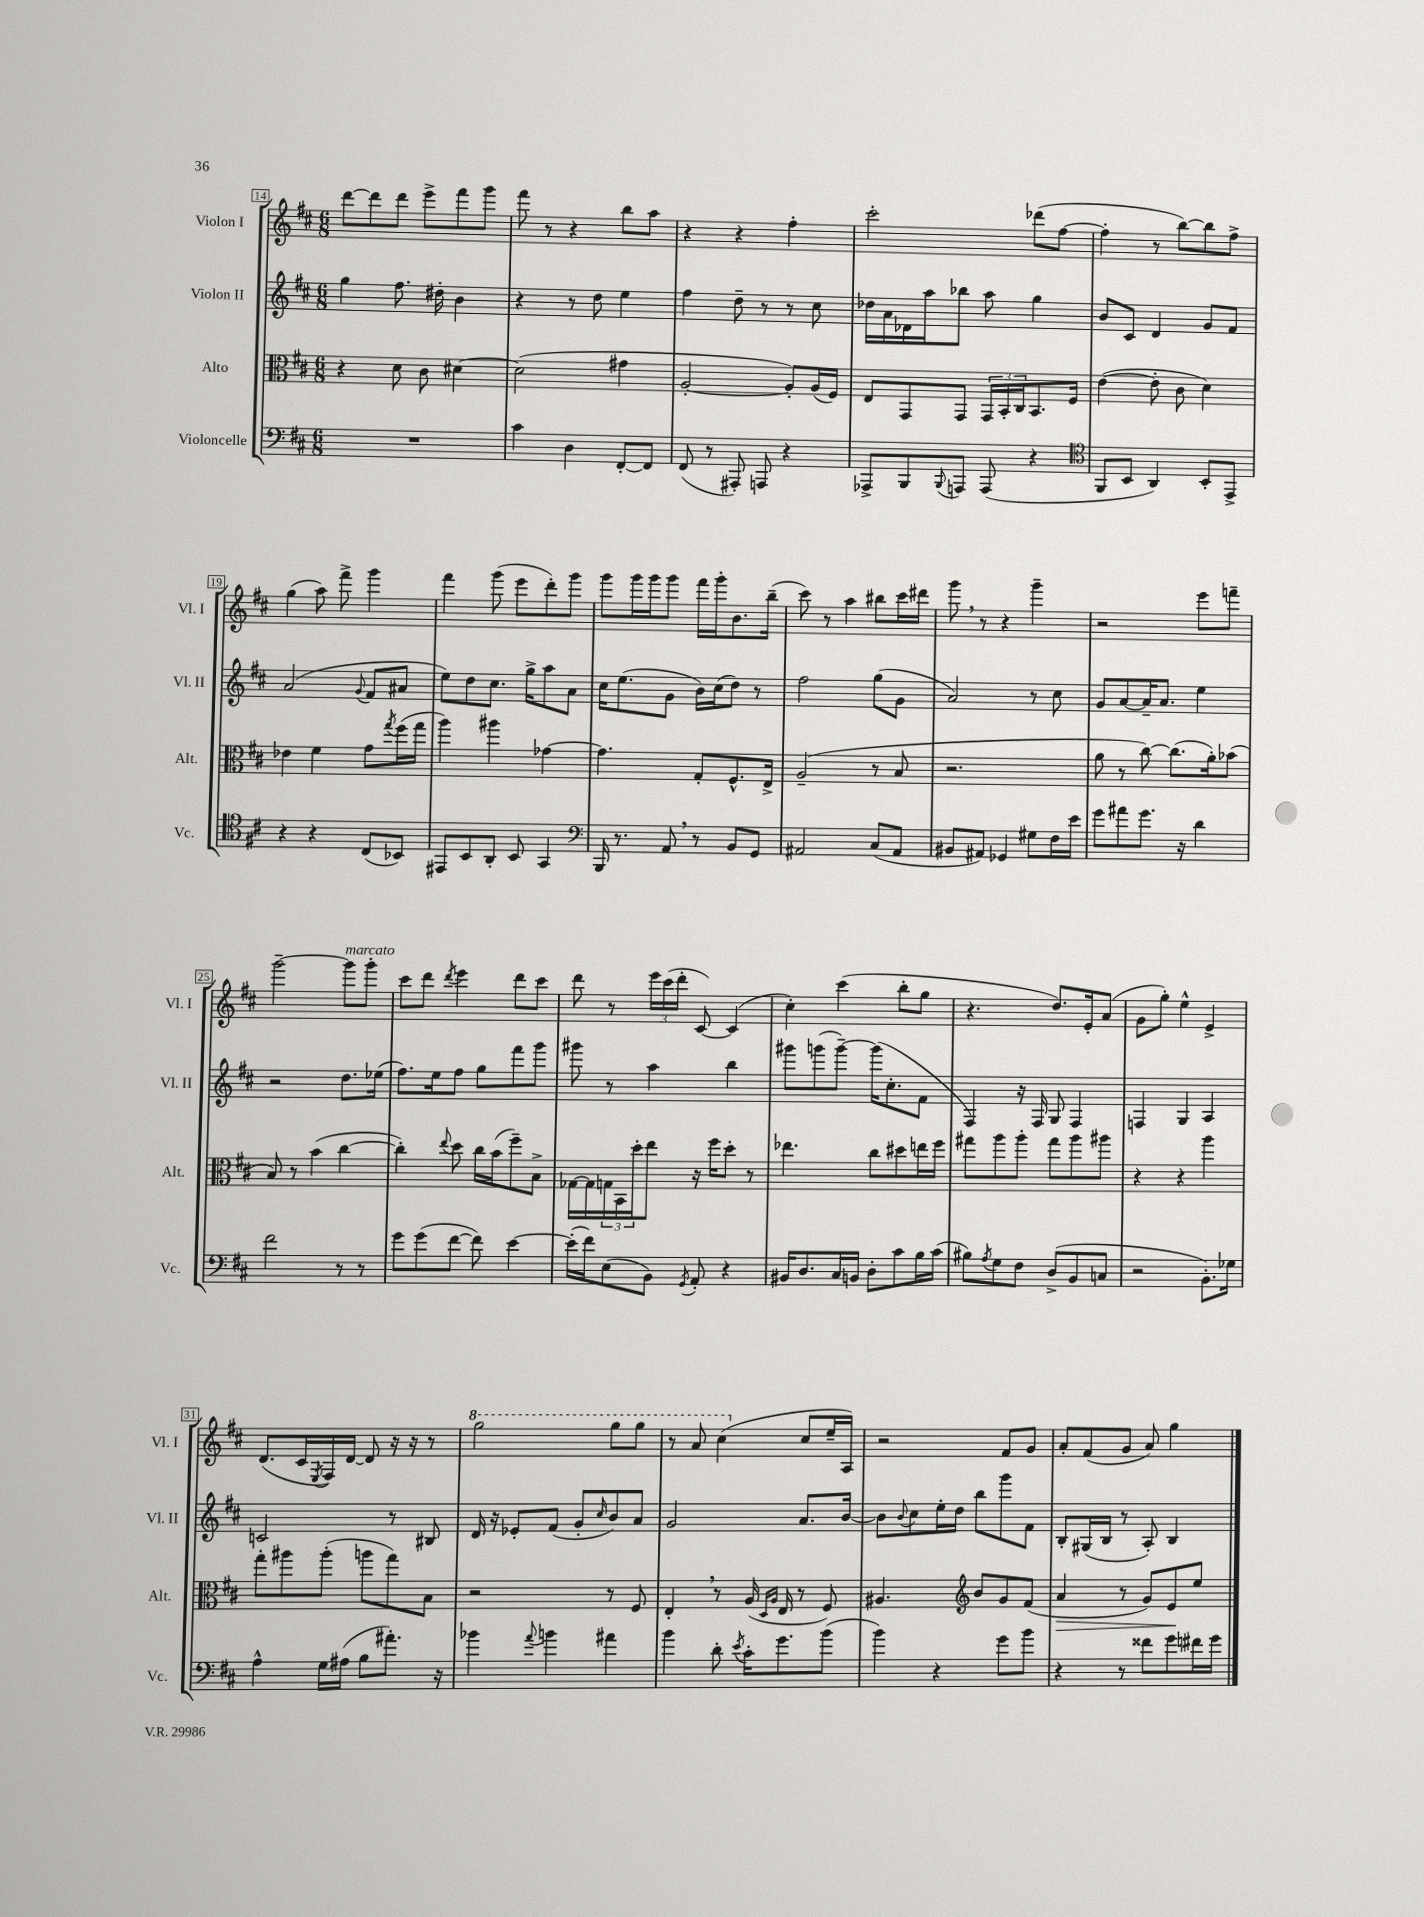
<<
\new StaffGroup <<
\new Staff = "s0" \with { instrumentName = "Violon I" shortInstrumentName = "Vl. I" } {
    \clef treble \key d \major \numericTimeSignature \time 6/8
    d'''8~ d'''8 d'''8 e'''8-> fis'''8 g'''8 |
    fis'''8 r8 r4 b''8 a''8 |
    r4 r4 fis''4-. |
    cis'''2-. des'''8( fis''8~ |
    fis''4-. r8 b''8~) b''8 fis''8-> |
    g''4( a''8) fis'''8-> g'''4 |
    fis'''4 g'''8( e'''8 d'''8-.) g'''8 |
    g'''8 g'''16 g'''16 g'''8 fis'''16 g'''16-. b'8. b''16--( |
    cis'''8) r8 a''4 bis''8 cis'''16 dis'''16 |
    g'''8 \breathe r8 r4 g'''4-- |
    r2 e'''8 f'''8-- |
    g'''2~-- g'''8^\markup { \italic "marcato" } g'''8-. |
    cis'''8 d'''8 \acciaccatura { d'''8 } e'''4 d'''8 cis'''8 |
    d'''8 r8 \tuplet 3/2 { e'''16 cis'''16( d'''16-. } cis'8~) cis'4( |
    cis''4-.) cis'''4( b''8-. g''8 |
    r4. d''8.) e'16-. a'8( |
    g'8 g''8-.) e''4-^ e'4-> |
    d'8.( cis'16 \acciaccatura { e8 } fis16) d'16~ d'8 r16 r16 r8 |
    \ottava #1 g'''2 g'''8 g'''8 |
    r8 a''8 cis'''4( \ottava #0 cis''8 e''16-- a16) |
    r2 fis'8 g'8 |
    a'8-. fis'8( g'8 a'8) g''4 \bar "|." |
}
\new Staff = "s1" \with { instrumentName = "Violon II" shortInstrumentName = "Vl. II" } {
    \clef treble \key d \major \numericTimeSignature \time 6/8
    g''4 fis''8. dis''16-. b'4 |
    r4 r8 d''8 e''4 |
    fis''4 d''8-- r8 r8 cis''8 |
    des''16 a'16 des'16 a''16 bes''8 a''8 g''4 |
    b'8 cis'8 d'4 g'8 fis'8 |
    a'2( \appoggiatura { g'8 } fis'8 ais'8 |
    e''8) d''8 cis''8. g''16-> a''8 a'8 |
    cis''16 e''8.( g'8 b'16) cis''16( d''8) r8 |
    fis''2 g''8( g'8 |
    a'2) r8 cis''8 |
    g'8 a'8~ a'16-- a'8. e''4 |
    r2 d''8. ees''16( |
    fis''8.) e''16 fis''8 g''8 fis'''8 g'''8 |
    gis'''8 r8 a''4 b''4 |
    gis'''8 g'''8( g'''8~--) g'''16( cis''8.-. fis'8 |
    fis4) r16 fis16 g8 fis4 |
    f4 g4 a4 |
    c'2 r8 bis8 |
    d'16 r16 ees'8-. fis'8( g'8-. \grace { cis''16 } b'8) a'8 |
    g'2 a'8. b'16~ |
    b'8 \appoggiatura { b'8 } cis''8 e''16-. d''16 b''8 g'''8 fis'8 |
    b8-. gis16( b16 r8 a8-.) b4 \bar "|." |
}
\new Staff = "s2" \with { instrumentName = "Alto" shortInstrumentName = "Alt." } {
    \clef alto \key d \major \numericTimeSignature \time 6/8
    r4 d'8 cis'8 dis'4~ |
    dis'2( gis'4 |
    a2~-. a8-.) a16( fis16) |
    e8 g,8 g,8 \tuplet 3/2 { g,16 b,16-. cis16 } b,8. fis16 |
    e'4~( e'8-. cis'8 d'4) |
    ees'4 fis'4 g'8 \acciaccatura { g''8 } fis''16( g''16 |
    a''4) ais''4 ges'4~ |
    ges'4. g8-. fis8.-^ e16-> |
    a2--( r8 b8 |
    r2. |
    a'8 r8 cis''8~) cis''8.( a'16-.) bes'8( |
    b8) r8 b'4( cis''4~ |
    cis''4-.) \appoggiatura { e''8 } d''8 cis''16 b'16( fis''8--) b8-> |
    ges16~ ges16 \tuplet 3/2 { g16 b,16 d''16-. } e''8 r16 fis''16 d''8-. r8 |
    ees''4. cis''8 dis''8 e''16 fis''16 |
    gis''8 a''8 a''8-. gis''8 a''8 ais''8 |
    r4 r4 a''4 |
    g''8-. ais''8 ais''8-.( a''8 g''8) b8 |
    r2 r8 fis8 |
    e4-. \breathe r8 a16( \grace { d16 a16 } e16 r8 fis8) |
    ais4. \clef treble b'8 g'8 fis'8( |
    a'4\> r8 g'8) e'8\! e''8 \bar "|." |
}
\new Staff = "s3" \with { instrumentName = "Violoncelle" shortInstrumentName = "Vc." } {
    \clef bass \key d \major \numericTimeSignature \time 6/8
    R2. |
    cis'4 d4 fis,8~-. fis,8 |
    fis,8( r8 ais,,8-.) a,,8 r4 |
    aes,,8-> b,,8 \appoggiatura { b,,8 } a,,8 a,,8( r4 |
    \clef tenor fis,8 b,8 a,4) b,8-. e,8-> |
    r4 r4 cis8( bes,8) |
    eis,8 b,8 a,8-. b,8 g,4 |
    \clef bass b,,16 r8. a,8 \breathe r8 b,8 g,8 |
    ais,2 cis8( ais,8 |
    bis,8 ais,8) ges,4 gis8 fis16 e'16 |
    g'8 ais'8 g'8. r16 d'4 |
    fis'2 r8 r8 |
    g'8 g'8( fis'8~ fis'8) e'4~ |
    e'16-.( fis'16) e8( b,8) \acciaccatura { g,8 } a,8-. r4 |
    bis,16 d8. cis16 b,16 d8-. cis'8 b16 cis'16( |
    bis8) \acciaccatura { a8 } g8 fis8 d8->( b,8 c8 |
    r2 b,8.-.) ges16 |
    a4-^ g16 ais16( b8 ais'8.-.) r16 |
    bes'4 \appoggiatura { a'8 } b'4 ais'4 |
    b'4 d'8-. \acciaccatura { e'8 } cis'16-. g'8. b'8( |
    b'4) r4 g'8 b'8 |
    r4 r8 fisis'8 g'8 fis'16 g'16 \bar "|." |
}
>>
>>
\layout { \context { \Score currentBarNumber = #14 \override BarNumber.stencil = #(make-stencil-boxer 0.1 0.3 ly:text-interface::print) } }
